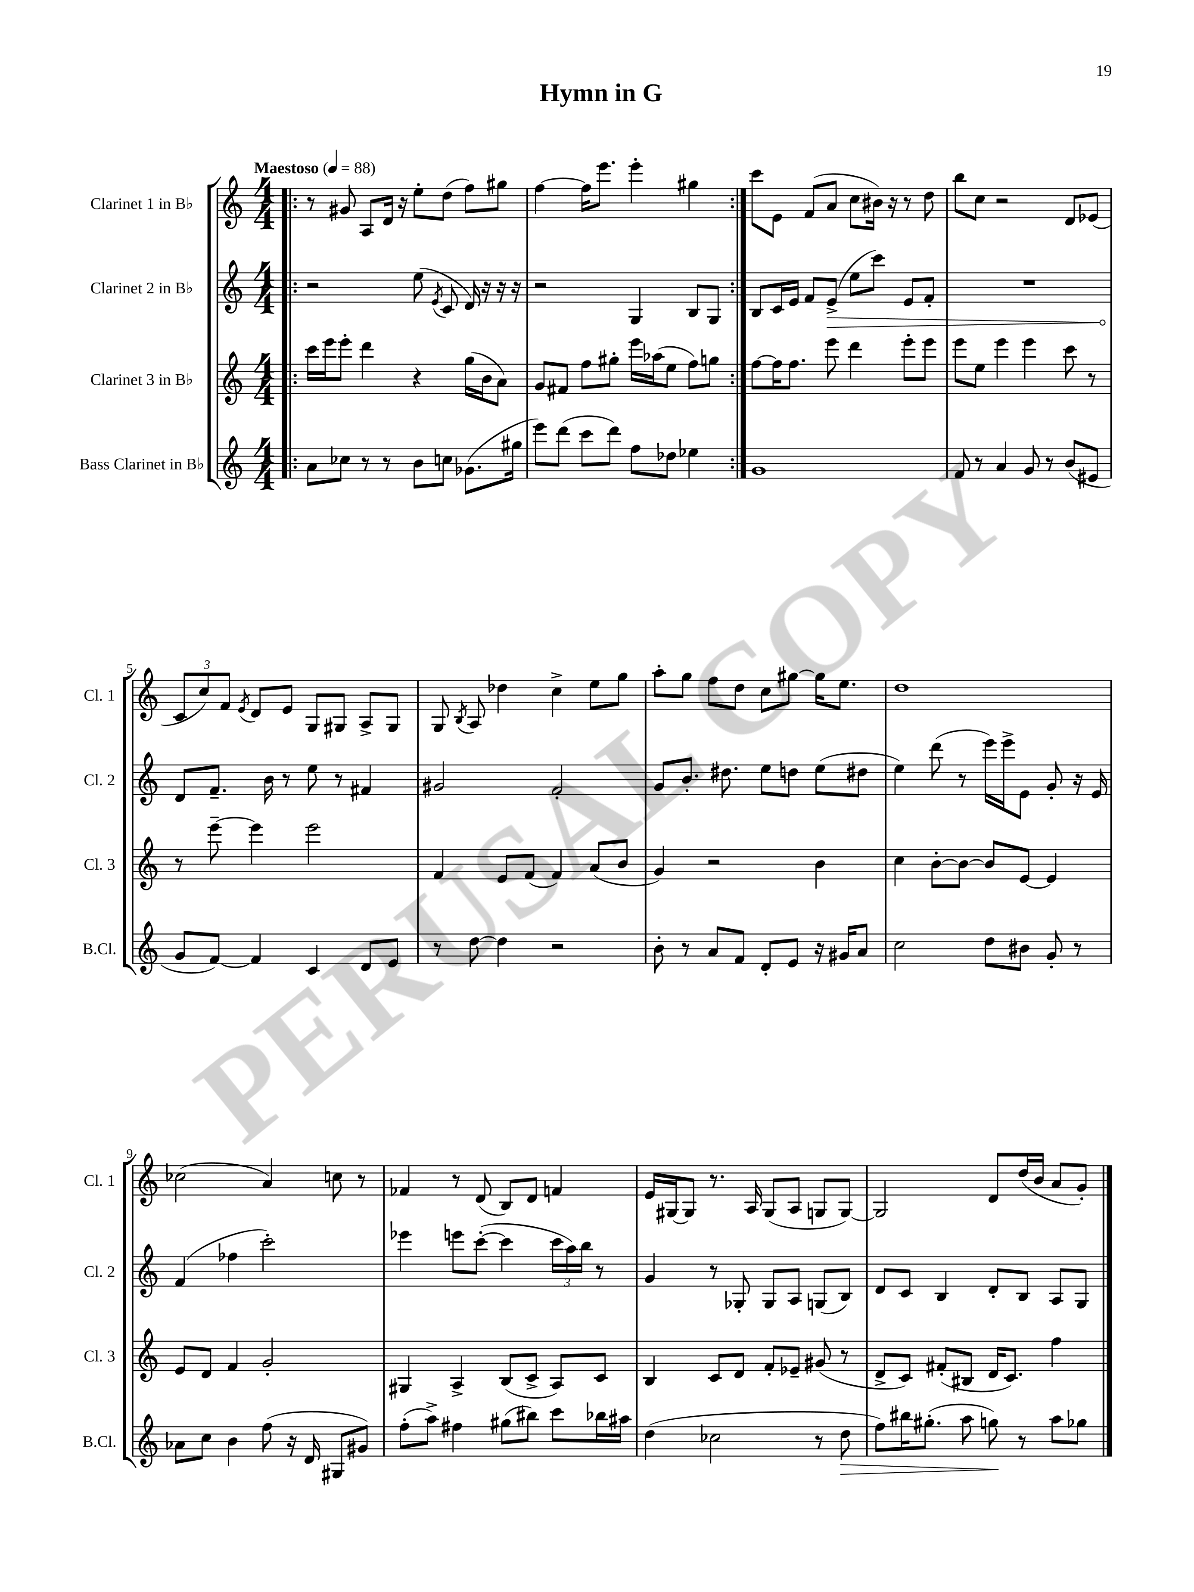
\header { title = "Hymn in G" }
<<
\new StaffGroup <<
\new Staff = "s0" \with { instrumentName = "Clarinet 1 in Bb" shortInstrumentName = "Cl. 1" } {
    \clef treble \key c \major \numericTimeSignature \time 4/4 \tempo "Maestoso" 4 = 88
    \autoBeamOff \repeat volta 2 { \bar ".|:" r8 gis'8 a8[ d'16] r16 e''8[-. d''8]( f''8[) gis''8] |
    f''4~ f''16[ e'''8.] e'''4-. gis''4 | }
    c'''8[ e'8] f'8[( a'8] c''8[ bis'16]) r16 r8 d''8 |
    b''8[ c''8] r2 d'8[ ees'8]( |
    \tuplet 3/2 { c'8[ c''8) f'8] } \acciaccatura { e'8 } d'8[ e'8] g8[ gis8] a8[-> gis8] |
    g8 \acciaccatura { b8 } a8 des''4 c''4-> e''8[ g''8] |
    a''8[-. g''8] f''8[ d''8] c''8[ gis''8]~ gis''16[ e''8.] |
    d''1 |
    ces''2( a'4) c''8 r8 |
    fes'4 r8 d'8( b8[) d'8] f'4 |
    e'16[ gis16~ gis8] r8. a16 gis8[( a8] g8[ g8]~) |
    g2 d'8[ d''16( b'16] a'8[ g'8]-.) \bar "|." |
}
\new Staff = "s1" \with { instrumentName = "Clarinet 2 in Bb" shortInstrumentName = "Cl. 2" } {
    \clef treble \key c \major \numericTimeSignature \time 4/4
    \autoBeamOff \repeat volta 2 { \bar ".|:" r2 e''8( \acciaccatura { e'8 } c'8 d'16) r16 r16 r16 |
    r2 g4 b8[ g8] | }
    b8[ c'16 e'16] f'8[ \once \override Hairpin.circled-tip = ##t e'8]->\>( e''8[ c'''8]) e'8[ f'8]-. |
    R1 |
    d'8[\! f'8.]-- b'16 r8 e''8 r8 fis'4 |
    gis'2 f'2-. |
    g'8[ b'8.]-. dis''8. e''8[ d''8] e''8[( dis''8] |
    e''4) d'''8( r8 e'''16[) e'''16-> e'8] g'8-. r16 e'16 |
    f'4( fes''4 c'''2-.) |
    ees'''4 e'''8[ c'''8]~-.( c'''4 \tuplet 3/2 { c'''16[ a''16) b''16] } r8 |
    g'4 r8 ges8-. ges8[ a8] g8[( b8]) |
    d'8[ c'8] b4 d'8[-. b8] a8[ g8] \bar "|." |
}
\new Staff = "s2" \with { instrumentName = "Clarinet 3 in Bb" shortInstrumentName = "Cl. 3" } {
    \clef treble \key c \major \numericTimeSignature \time 4/4
    \autoBeamOff \repeat volta 2 { \bar ".|:" c'''16[ e'''16 e'''8]-. d'''4 r4 g''16[( b'16 a'8]) |
    g'8[ fis'8] f''8[ gis''8]-. e'''16[ aes''16( e''8] f''8[) g''8] | }
    f''8[~ f''16 f''8.] e'''8 d'''4 e'''8[-. e'''8] |
    e'''8[ e''8] e'''4 e'''4 c'''8 r8 |
    r8 e'''8~-- e'''4 e'''2 |
    f'4 e'8[ f'8]( f'4) a'8[( b'8] |
    g'4) r2 b'4 |
    c''4 b'8[~-. b'8]~ b'8[ e'8]~ e'4 |
    e'8[ d'8] f'4 g'2-. |
    gis4 a4-> b8[( c'8]-> a8[) c'8] |
    b4 c'8[ d'8] f'8[-. ees'8]-- gis'8( r8 |
    d'8[-> c'8]) fis'8[-.( bis8] d'16[ c'8.]) f''4 \bar "|." |
}
\new Staff = "s3" \with { instrumentName = "Bass Clarinet in Bb" shortInstrumentName = "B.Cl." } {
    \clef treble \key c \major \numericTimeSignature \time 4/4
    \autoBeamOff \repeat volta 2 { \bar ".|:" a'8[ ces''8] r8 r8 b'8[ c''8] ges'8.[( gis''16] |
    e'''8[) d'''8]( c'''8[ d'''8]) f''8[ des''8] ees''4 | }
    g'1 |
    f'8 r8 a'4 g'8 r8 b'8[( eis'8] |
    g'8[ f'8]~) f'4 c'4 d'8[ e'8] |
    r8 d''8~ d''4 r2 |
    b'8-. r8 a'8[ f'8] d'8[-. e'8] r16 gis'16[ a'8] |
    c''2 d''8[ bis'8] g'8-. r8 |
    aes'8[ c''8] b'4 f''8( r16 d'16 gis8[ gis'8]) |
    f''8[-.( a''8]->) fis''4 gis''8[( bis''8]) c'''8[ bes''16 ais''16] |
    d''4( ces''2 r8 d''8\> |
    f''8[) bis''16 gis''8.]-.( a''8 g''8\!) r8 a''8[ ges''8] \bar "|." |
}
>>
>>
